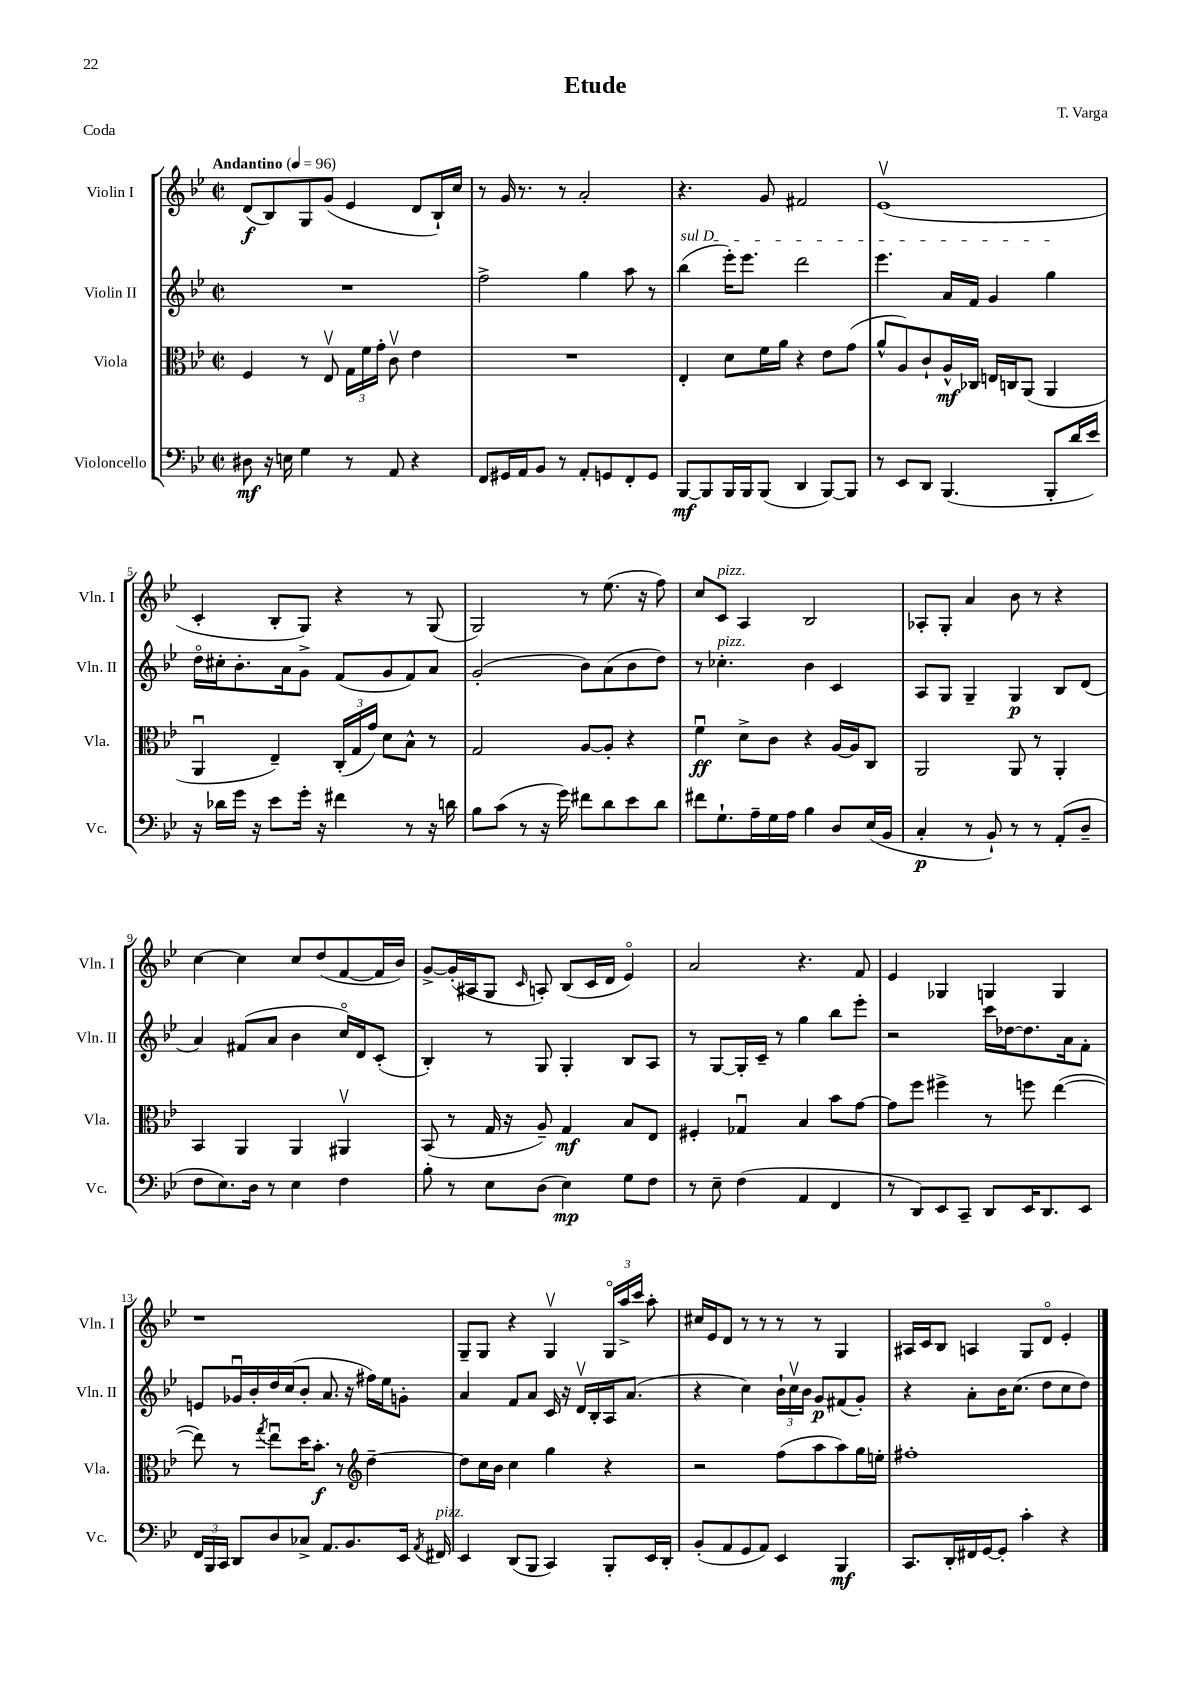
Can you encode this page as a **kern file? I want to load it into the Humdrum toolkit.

**kern	**dynam	**kern	**dynam	**kern	**dynam	**kern	**dynam
*part4	*part4	*part3	*part3	*part2	*part2	*part1	*part1
*staff4	*staff4	*staff3	*staff3	*staff2	*staff2	*staff1	*staff1
*I"Violoncello	*	*I"Viola	*	*I"Violin II	*	*I"Violin I	*
*I'Vc.	*	*I'Vla.	*	*I'Vln. II	*	*I'Vln. I	*
*clefF4	*	*clefC3	*	*clefG2	*	*clefG2	*
*k[b-e-]	*	*k[b-e-]	*	*k[b-e-]	*	*k[b-e-]	*
*M2/2	*	*M2/2	*	*M2/2	*	*M2/2	*
*met(c|)	*	*met(c|)	*	*met(c|)	*	*met(c|)	*
*MM96	*	*MM96	*	*MM96	*	*MM96	*
=1	=1	=1	=1	=1	=1	=1	=1
!	!	!	!	!	!	!LO:TX:a:B:t=Andantino	!
8D#X\	mf	4F/	.	1r	.	(8d/L	f
16r	.	.	.	.	.	8B-/)	.
16En\	.	.	.	.	.	.	.
4G\	.	8r	.	.	.	8G/	.
.	.	8E-v/	.	.	.	(8g/J	.
8r	.	24G\LL	.	.	.	4e-/	.
.	.	24f\	.	.	.	.	.
.	.	24g'\JJ	.	.	.	.	.
8AA/	.	8cv\	.	.	.	.	.
4r	.	4e-\	.	.	.	8d/L	.
.	.	.	.	.	.	16B-`/L)	.
.	.	.	.	.	.	16cc/JJ	.
=2	=2	=2	=2	=2	=2	=2	=2
8FF/L	.	1r	.	2ff^\	.	8r	.
16GG#X/L	.	.	.	.	.	16g/	.
16AA/J	.	.	.	.	.	8.r	.
8BB-/J	.	.	.	.	.	.	.
8r	.	.	.	.	.	8r	.
8AA'/L	.	.	.	4gg\	.	2a'/	.
8GGn/	.	.	.	.	.	.	.
8FF'/	.	.	.	8aa\	.	.	.
8GG/J	.	.	.	8r	.	.	.
=3	=3	=3	=3	=3	=3	=3	=3
!	!	!	!	!LO:TX:a:i:t=sul D	!	!	!
[8BBB-/L	mf	4E-'/	.	(4bb-\	.	4.r	.
8BBB-/]	.	.	.	.	.	.	.
16BBB-/L	.	8d\L	.	16eee-'\KL)	.	.	.
16BBB-/J	.	.	.	8.eee-\J	.	.	.
(8BBB-/J	.	16f\L	.	.	.	8g/	.
.	.	16a\JJ	.	.	.	.	.
4DD/	.	4r	.	2ddd\	.	2f#X/	.
[8BBB-/L)	.	8e-\L	.	.	.	.	.
8BBB-/J]	.	(8g\J	.	.	.	.	.
=4	=4	=4	=4	=4	=4	=4	=4
8r	.	8a^^/L	.	4.eee-\	.	(1e-v	.
8EE-/L	.	8A/)	.	.	.	.	.
8DD/J	.	8c`/	.	.	.	.	.
(4.BBB-/	.	16A^^/L	mf	16a/LL	.	.	.
.	.	16C-X/JJ	.	16f/JJ	.	.	.
.	.	16En/LL	.	4g/	.	.	.
.	.	16Cn/J	.	.	.	.	.
.	.	(8AA/J	.	.	.	.	.
8BBB-'/L	.	4AA/	.	4gg\	.	.	.
16d/L	.	.	.	.	.	.	.
16e-/JJ)	.	.	.	.	.	.	.
!!LO:LB:g=z
=5	=5	=5	=5	=5	=5	=5	=5
16r	.	4AAu/	.	16dd\LL	.	4c'/	.
16d-X\LL	.	.	.	16cc#X'\J	.	.	.
16g\JJ	.	.	.	8.b-'\	.	.	.
16r	.	.	.	.	.	.	.
8e-\L	.	4E-~/)	.	.	.	8B-'/L	.
.	.	.	.	16a\k	.	.	.
16g'\Jk	.	.	.	8g^\J	.	8G/J)	.
16r	.	.	.	.	.	.	.
4f#X\	.	(24C'/LL	.	(8f/L	.	4r	.
.	.	24G/	.	.	.	.	.
.	.	24g/JJ)	.	.	.	.	.
.	.	8d\L	.	8g/	.	.	.
8r	.	8B-^^\J	.	8f/)	.	8r	.
16r	.	8r	.	8a/J	.	(8G/	.
16dn\	.	.	.	.	.	.	.
=6	=6	=6	=6	=6	=6	=6	=6
8B-\L	.	2G/	.	(2g'/	.	2G/)	.
(8c\J	.	.	.	.	.	.	.
8r	.	.	.	.	.	.	.
16r	.	.	.	.	.	.	.
16g\)	.	.	.	.	.	.	.
8f#X\L	.	[8A/L	.	8b-\L)	.	8r	.
8d\	.	8A'/J]	.	(8a\	.	(8.ee-\	.
8e-\	.	4r	.	8b-\	.	.	.
.	.	.	.	.	.	16r	.
8d\J	.	.	.	8dd\J)	.	8ff\)	.
=7	=7	=7	=7	=7	=7	=7	=7
8f#X\L	.	4fu\	ff	8r	.	8cc/L	.
!	!	!	!	!	!	!LO:TX:a:i:t=pizz.	!
!	!	!	!	!LO:TX:a:i:t=pizz.	!	!	!
8.G`\	.	.	.	4.cc-X'\	.	8c/J	.
.	.	8d^\L	.	.	.	4A/	.
16A~\L	.	.	.	.	.	.	.
16G\	.	8c\J	.	.	.	.	.
16A\JJ	.	.	.	.	.	.	.
4B-\	.	4r	.	4b-\	.	2B-/	.
8D/L	.	[16A/LL	.	4c/	.	.	.
.	.	16A/J]	.	.	.	.	.
(16E-/L	.	8C/J	.	.	.	.	.
16BB-/JJ	.	.	.	.	.	.	.
=8	=8	=8	=8	=8	=8	=8	=8
4C'/	p	2AA/	.	8A/L	.	8A-X'/L	.
.	.	.	.	8G/J	.	8G'/J	.
8r	.	.	.	4G~/	.	4a/	.
8BB-`/)	.	.	.	.	.	.	.
8r	.	8AA/	.	4G/	p	8b-\	.
8r	.	8r	.	.	.	8r	.
(8AA'/L	.	4AA'/	.	8B-/L	.	4r	.
8D~/J	.	.	.	(8d/J	.	.	.
!!LO:LB:g=z
=9	=9	=9	=9	=9	=9	=9	=9
8F\L	.	4BB-/	.	4a/)	.	[4cc\	.
8.E-\)	.	.	.	.	.	.	.
.	.	4AA/	.	(8f#X/L	.	4cc\]	.
16D\Jk	.	.	.	.	.	.	.
8r	.	.	.	8a/J	.	.	.
4E-\	.	4AA/	.	4b-\	.	8cc/L	.
.	.	.	.	.	.	(8dd/	.
4F\	.	4AA#Xv/	.	16cc/LL)	.	[8f/	.
.	.	.	.	16d/J	.	.	.
.	.	.	.	(8c'/J	.	16f/L]	.
.	.	.	.	.	.	16b-/JJ)	.
=10	=10	=10	=10	=10	=10	=10	=10
8B-'\	.	(8BB-/	.	4B-'/)	.	[8g^/L	.
8r	.	8r	.	.	.	(16g'/L]	.
.	.	.	.	.	.	16A#X/J	.
8E-\L	.	16G/	.	8r	.	8G/J	.
.	.	16r	.	.	.	.	.
.	.	.	.	.	.	16qqc/	.
(8D\J	.	8A~/)	.	8G/	.	8An'/)	.
4E-\)	mp	4G/	mf	4G'/	.	(8B-/L	.
.	.	.	.	.	.	16c/L	.
.	.	.	.	.	.	16d/JJ	.
8G\L	.	8B-/L	.	8B-/L	.	4e-/)	.
8F\J	.	8E-/J	.	8A/J	.	.	.
=11	=11	=11	=11	=11	=11	=11	=11
8r	.	4F#X'/	.	8r	.	2a/	.
8E-~\	.	.	.	[8G/L	.	.	.
(4F\	.	4G-Xu/	.	16G'/L]	.	.	.
.	.	.	.	16c~/JJ	.	.	.
.	.	.	.	8r	.	.	.
4AA/	.	4B-/	.	4gg\	.	4.r	.
4FF/	.	8b-\L	.	8bb-\L	.	.	.
.	.	[8g\J	.	8eee-'\J	.	8f/	.
=12	=12	=12	=12	=12	=12	=12	=12
8r	.	8g\L]	.	2r	.	4e-/	.
8DD/L)	.	8ff\J	.	.	.	.	.
8EE-/	.	4ff#X^\	.	.	.	4G-X/	.
8CC~/J	.	.	.	.	.	.	.
8DD/L	.	8r	.	16ccc\LL	.	4Gn/	.
.	.	.	.	[16dd-X\J	.	.	.
16EE-/K	.	8ffn\	.	8.dd-\]	.	.	.
8.DD/	.	.	.	.	.	.	.
.	.	([4ee-\	.	.	.	4G/	.
.	.	.	.	16a\k	.	.	.
8EE-/J	.	.	.	8f'\J	.	.	.
!!LO:LB:g=z
=13	=13	=13	=13	=13	=13	=13	=13
24FF/LL	.	8ee-\])	.	8en/L	.	1r	.
24BBB-/	.	.	.	.	.	.	.
24CC/JJ	.	.	.	.	.	.	.
8DD/L	.	8r	.	16g-Xu/L	.	.	.
.	.	.	.	16b-'/	.	.	.
.	.	8qgg/	.	.	.	.	.
8D/	.	8ee-u\L	.	16dd/	.	.	.
.	.	.	.	(16cc/J	.	.	.
8C-X^/J	.	16dd\K	.	8b-'/J	.	.	.
.	.	8.b-'\J	f	.	.	.	.
8.AA/L	.	.	.	8.a/	.	.	.
.	.	8r	.	.	.	.	.
8.BB-/	.	.	.	16r	.	.	.
*	*	*clefG2	*	*	*	*	*
.	.	[4dd~\	.	16ff#X\LL)	.	.	.
.	.	.	.	16ee-\J	.	.	.
16EE-/Jk	.	.	.	8gn'\J	.	.	.
8qAA/	.	.	.	.	.	.	.
!LO:TX:a:i:t=pizz.	!	!	!	!	!	!	!
16FF#X/	.	.	.	.	.	.	.
=14	=14	=14	=14	=14	=14	=14	=14
4EE-/	.	8dd\L]	.	4a/	.	8G~/L	.
.	.	16cc\L	.	.	.	8G/J	.
.	.	16b-\JJ	.	.	.	.	.
(8DD/L	.	4cc\	.	8f/L	.	4r	.
8BBB-/J	.	.	.	8a/J	.	.	.
4CC/)	.	4gg\	.	16c/	.	4Gv/	.
.	.	.	.	16r	.	.	.
.	.	.	.	16dv/LL	.	.	.
.	.	.	.	16B-'/	.	.	.
8BBB-'/L	.	4r	.	16A/J	.	24G/LL	.
.	.	.	.	.	.	24aa^/	.
.	.	.	.	(8.a/J	.	.	.
.	.	.	.	.	.	24ccc/JJ	.
16EE-/L	.	.	.	.	.	8aa'\	.
16DD'/JJ	.	.	.	.	.	.	.
=15	=15	=15	=15	=15	=15	=15	=15
(8BB-'/L	.	2r	.	4r	.	16cc#X/LL	.
.	.	.	.	.	.	16e-/J	.
8AA/	.	.	.	.	.	8d/J	.
8GG/	.	.	.	4cc\)	.	8r	.
8AA/J)	.	.	.	.	.	8r	.
4EE-/	.	(8ff\L	.	24b-`\LL	.	8r	.
.	.	.	.	24ccv\	.	.	.
.	.	.	.	24b-\JJ	.	.	.
.	.	8aa\	.	8g/L	p	8r	.
4BBB-/	mf	8aa\)	.	(8f#X/	.	4G/	.
.	.	16gg\L	.	8g'/J)	.	.	.
.	.	16een'\JJ	.	.	.	.	.
=16	=16	=16	=16	=16	=16	=16	=16
8.CC/L	.	1ff#X'	.	4r	.	16A#X/LL	.
.	.	.	.	.	.	16c/J	.
.	.	.	.	.	.	8B-/J	.
16DD'/L	.	.	.	.	.	.	.
16FF#X/	.	.	.	8a'\L	.	4An/	.
[16GG/J	.	.	.	.	.	.	.
8GG'/J]	.	.	.	16b-\K	.	.	.
.	.	.	.	(8.cc\J	.	.	.
4c'\	.	.	.	.	.	8G/L	.
.	.	.	.	8dd\L	.	8d/J	.
4r	.	.	.	8cc\	.	4e-'/	.
.	.	.	.	8dd\J)	.	.	.
==	==	==	==	==	==	==	==
*-	*-	*-	*-	*-	*-	*-	*-
